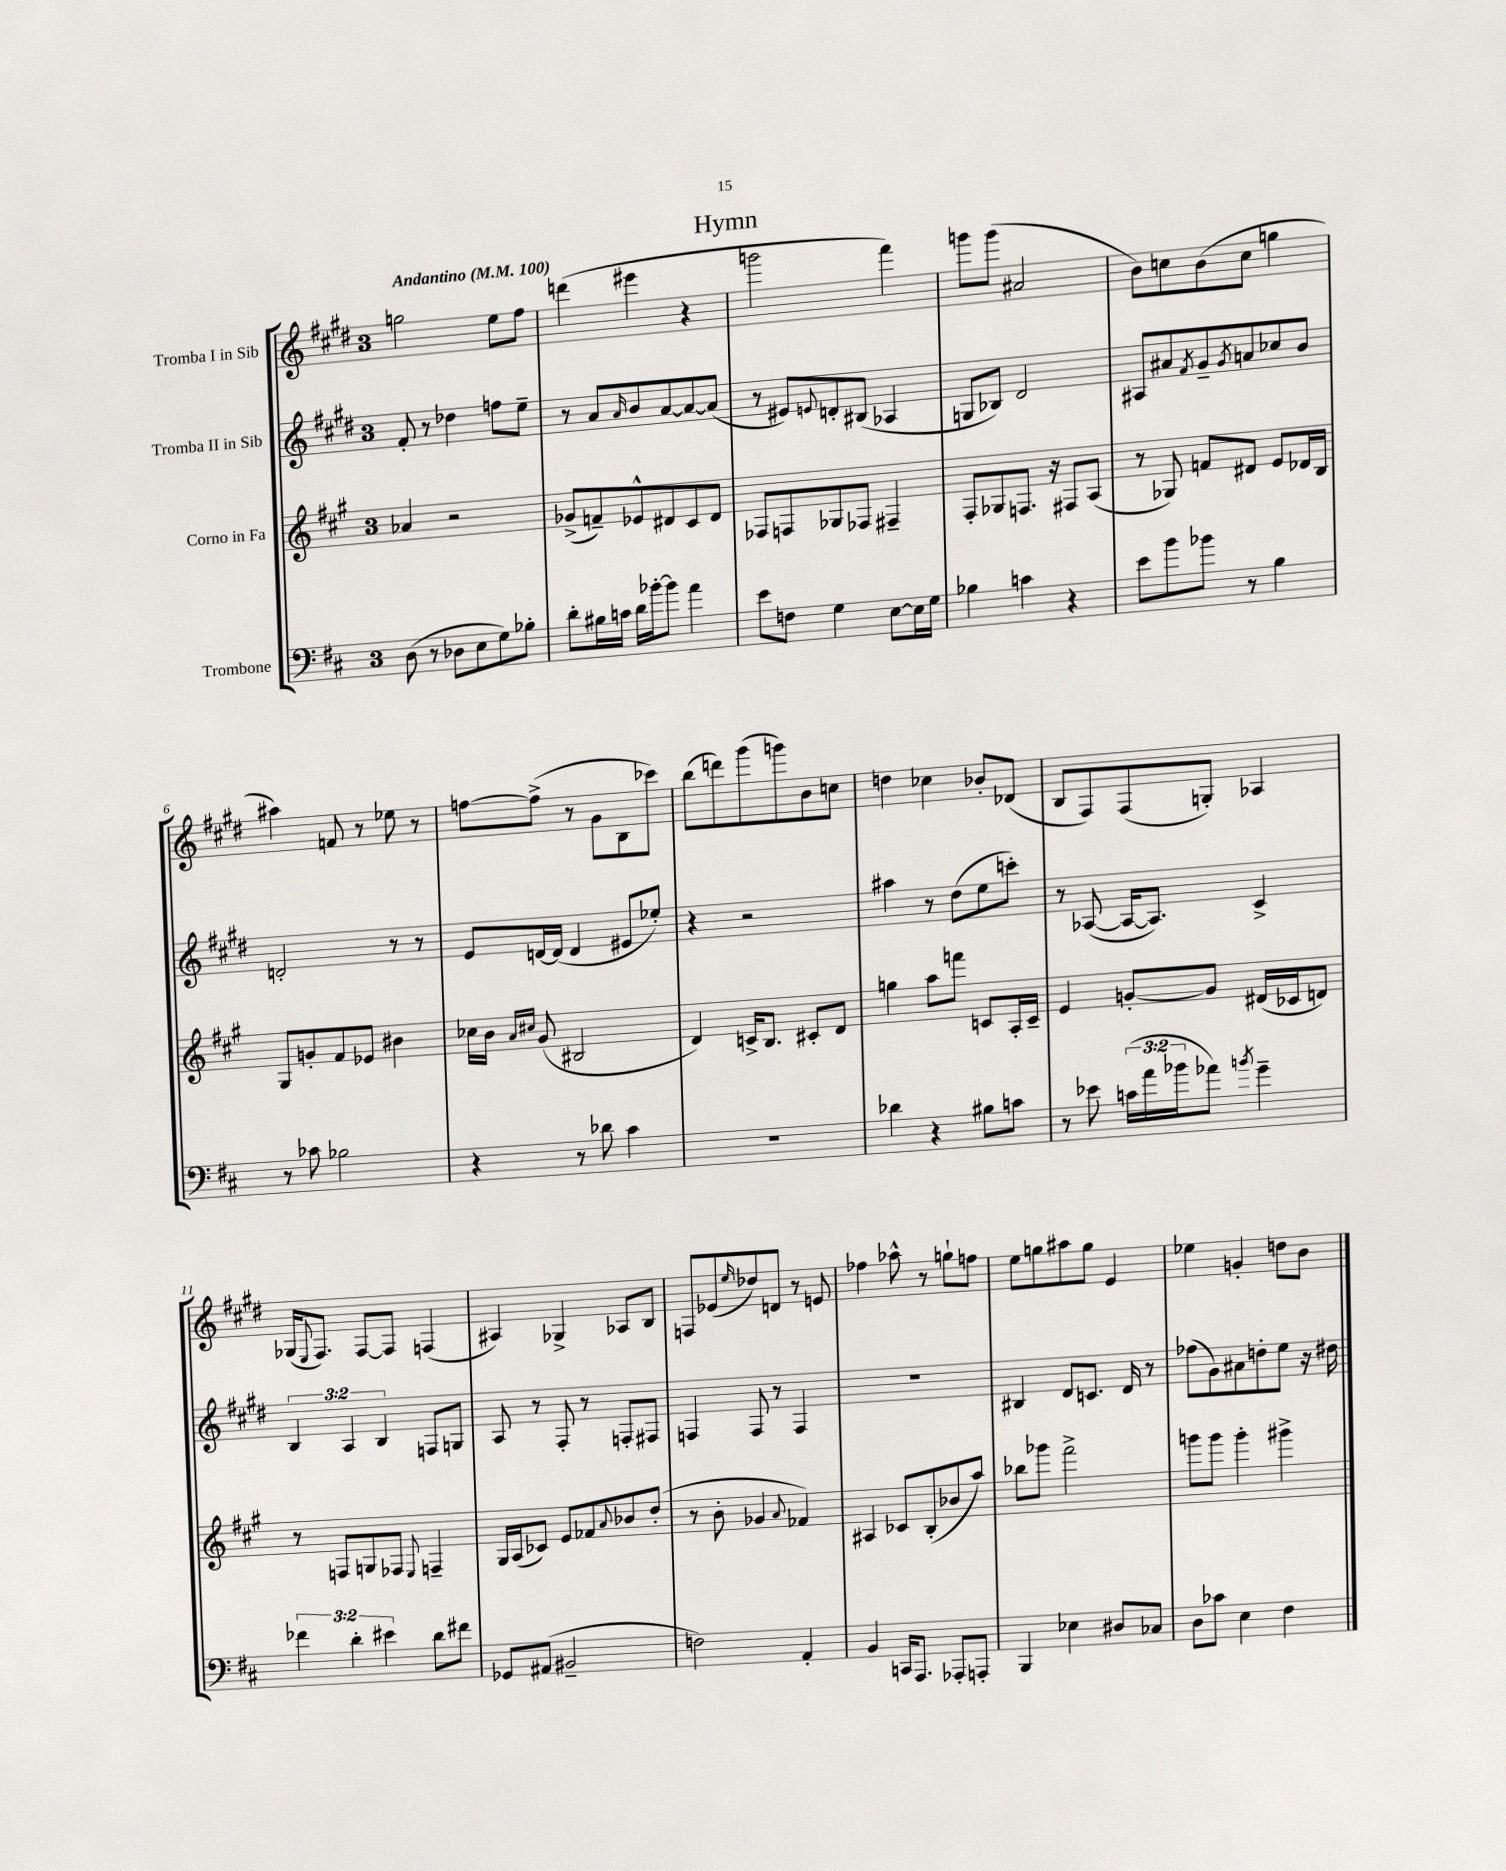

**kern	**kern	**kern	**kern
*staff4	*staff3	*staff2	*staff1
*clefF4	*clefG2	*clefG2	*clefG2
*k[f#c#]	*k[f#c#g#]	*k[f#c#g#d#]	*k[f#c#g#d#]
*M3/4	*M3/4	*M3/4	*M3/4
*MM100	*MM100	*MM100	*MM100
(8D	4a-	8f#'	2gg
8r	.	8r	.
8D-	2r	4dd-	.
8E	.	.	.
8G)	.	8ff	8ee
8B-'	.	8ee~	8ff#
=	=	=	=
8d'	(8g-^	8r	(4ddd
16B#	8f~)	8a	.
16c	.	.	.
.	.	16qqa	.
16d	8e-^^	8b	4eee#
[16b-'	.	.	.
8b-]	8d#	[8a	.
4a	8c#	8a_	4r
.	8d#	(8a]	.
=	=	=	=
8e	8F-	8r	2ggg
8F	8F	8e#)	.
.	.	8qqe	.
4G	8G-	8d'	.
.	8F-	(8B#	.
[8E	4F#~	4A-	4fff#)
16E]	.	.	.
16G	.	.	.
=	=	=	=
4B-	8F#'	8G	8ggg
.	8G-	8B-)	(8ggg
4c	8.F	2d#	2a#
.	16r	.	.
4r	8F#	.	.
.	(8A	.	.
=	=	=	=
8e	8r	8A#	8b)
8b	8G-)	8a#	8cc
.	.	8qf#	.
8b-	8f	8g#~	(8b
.	.	8qg#	.
8r	8d#	8a	8cc
4B	8e	8cc-	4gg
.	16d-	8b	.
.	16B	.	.
=	=	=	=
8r	8G#	2d'	4aa#)
8c-	8g'	.	.
2B-	8f#	.	8f
.	8e-	.	8r
.	4b#	8r	8ee-
.	.	8r	8r
=	=	=	=
4r	16cc-	8e	[8ff
.	16b	.	.
.	16qqa	.	.
.	16qqcc#	.	.
.	(8g#	[16d	(8ff^]
.	.	(16d]	.
8r	2B#	4d	8r
8d-	.	.	8g#
4c#	.	8e#	8B
.	.	8ee-')	8ccc-)
=	=	=	=
2.r	4d)	4r	(8bb
.	.	.	8ddd)
.	16c^	2r	(8ggg#
.	8.B	.	.
.	.	.	8ggg)
.	8c#'	.	8b
.	8d	.	8cc
=	=	=	=
4d-	4gg	4aa#	4dd
4r	8aa	8r	4cc-
.	8fff	(8dd#	.
8B#	8c	8ee	8b-'
8c	16A'	8ccc')	(8d-
.	16c~	.	.
=	=	=	=
8r	4e	8r	8B
8e-	.	([8A-	8F#)
(24c	[8g'	16A-_	(8F#
24a	.	.	.
.	.	8.A-])	.
24b-	.	.	.
8a-)	8g]	.	8G')
8qb	.	.	.
4g~	(16d#	4c#^	4A-
.	16c-	.	.
.	8d)	.	.
=	=	=	=
6f-	8r	6B	(16G-
.	.	.	8qqE
.	.	.	8.F#)
.	8F	.	.
6d'	.	6A	.
.	8G	.	[8F#
6e#	.	6B	.
.	8F-	.	8F#]
.	8qqE	.	.
8d	4F~	8F	(4F
8f#	.	8G	.
=	=	=	=
8GG-	16G#	8A	4A#)
.	(16A	.	.
(8AA#	8c-)	8r	.
2BB#~	8e	8F#'	4G-^
.	8f-	8r	.
.	8qqa	.	.
.	8b-	8F'	8A-
.	(8dd'	8F#	8B
=	=	=	=
2F)	8r	4F	8F
.	8b'	.	(8e-
.	.	.	16qqee
.	4g-	8F	8dd-)
.	.	8r	8d
.	8qqa	.	.
4AA'	4f-)	4F	8r
.	.	.	8e
=	=	=	=
4BB	4A#	2.r	4ff-
16CC	8c-	.	8aa-^^
8.AAA	.	.	.
.	(8B'	.	8r
8AAA-'	8b-	.	8gg`
8AAA'	8aa)	.	8ff
=	=	=	=
4BBB	8bb-	4B#	8ee
.	8ggg-	.	8gg
4E-	2fff#^	8d#	8aa#
.	.	8.c	8gg
8D#	.	.	4e
.	.	16d#	.
8C-	.	8r	.
=	=	=	=
8D	8ggg	(8ff-	4ee-
8c-	8ggg	8g#)	.
4E	4ggg'	8a#	4g'
.	.	8dd'	.
4F#	4ggg#^	8ee	8dd
.	.	16r	8b
.	.	16dd#	.
==	==	==	==
*-	*-	*-	*-
